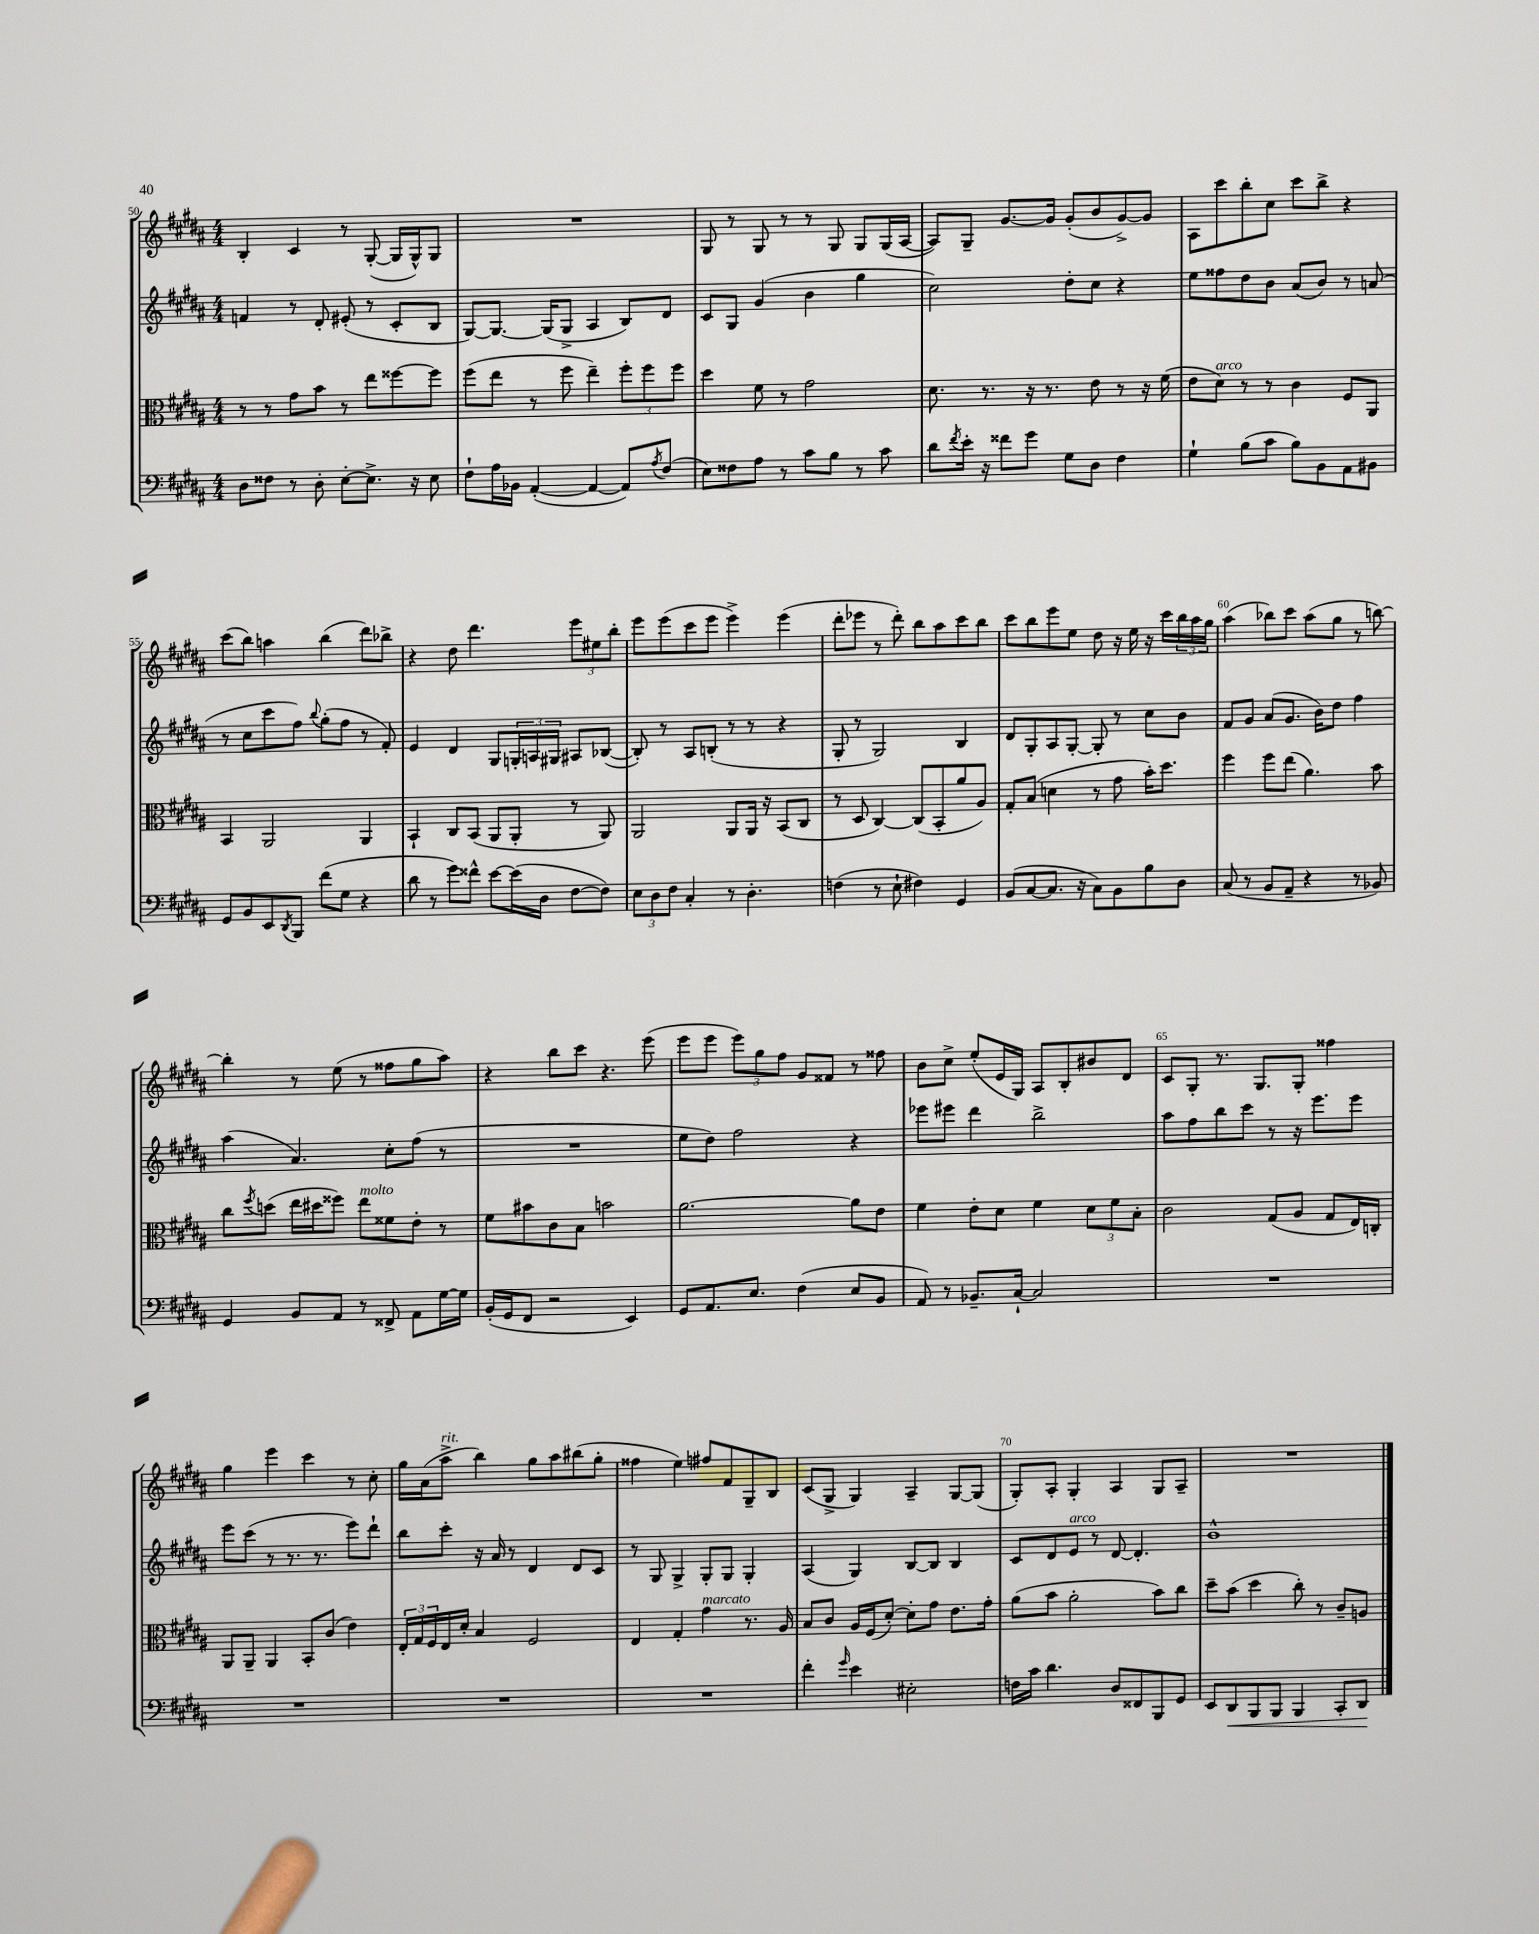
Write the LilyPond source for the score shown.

<<
\new StaffGroup <<
\new Staff = "s0" {
    \clef treble \key b \major \numericTimeSignature \time 4/4
    b4-. cis'4 r8 gis8~-.( gis16 gis16-^) gis8 |
    R1 |
    gis8 r8 gis8 r8 r8 gis8 gis8 gis16( ais16~ |
    ais8) gis8-- gis'8.~ gis'16 gis'8-.( b'8 gis'8~->) gis'8 |
    ais8 cis'''8 b''8-. cis''8 cis'''8 b''8-> r4 |
    cis'''8( b''8) a''4 b''4( dis'''8) bes''8-> |
    r4 dis''8 dis'''4. \tuplet 3/2 { e'''8 eis''8 b''8-. } |
    e'''8 e'''8( cis'''8 e'''8 e'''4->) e'''4( |
    dis'''8-. ees'''8 r8 dis'''8-.) b''8 ais''8 cis'''8 b''8 |
    cis'''8 b''8 e'''8 e''8 dis''8 r16 e''16 r16 cis'''16 \tuplet 3/2 { b''16 ais''16 gis''16 } |
    ais''4( bes''8) cis'''8 ais''8( gis''8 r8 b''8~) |
    b''4-. r8 e''8( r8 fisis''8 gis''8 ais''8) |
    r4 b''8 cis'''8 r4. e'''8( |
    e'''8 e'''8 \tuplet 3/2 { e'''8) gis''8 fis''8 } gis'8 fisis'8 r8 fisis''8 |
    b'8 cis''8-> e''8-.( e'16 gis16) ais8 b8-. bis'8 dis'8 |
    cis'8 gis8-. r8. gis8. gis8-. fisis''4 |
    gis''4 e'''4 cis'''4 r8 cis''8-. |
    gis''16 ais'16( ais''8->^\markup { \italic "rit." } b''4) gis''8 ais''8 bis''8( gis''8-. |
    fisis''4 e''4) fis''8 fis'8 gis8-- b8 |
    cis'8( gis8-> gis4) ais4-- gis8~ gis8( |
    gis8-.) ais8-. gis4-. ais4 gis8 ais8-- |
    R1 \bar "|." |
}
\new Staff = "s1" {
    \clef treble \key b \major \numericTimeSignature \time 4/4
    f'4 r8 dis'8-. eis'8-.( r8 cis'8-. b8 |
    gis8~) gis8.~ gis16( gis8-> ais4 b8) dis'8 |
    cis'8 gis8 gis'4( b'4 gis''4 |
    cis''2) dis''8-. cis''8 r4 |
    e''8 fisis''8 dis''8 b'8 ais'8( b'8) r8 a'8( |
    r8 cis''8 cis'''8 fis''8) \appoggiatura { b''8 } gis''8-.( fis''8 r8 fis'8-.) |
    e'4 dis'4 gis8 \tuplet 3/2 { g16-. a16 gis16 } ais8 bes8~( |
    bes8-.) r8 ais8 b8-.( r8 r8 r4 |
    gis8-. r8 gis2) b4 |
    dis'8 gis8-. ais8 gis8~-. gis8-. r8 cis''8 b'8 |
    fis'8 gis'8 ais'8( gis'8. b'16) dis''8 fis''4 |
    ais''4( ais'4.) cis''8-. fis''8( r8 |
    R1 |
    e''8 dis''8) fis''2 r4 |
    ees'''8 eis'''8 dis'''4 b''2-> |
    ais''8 fis''8 b''8 cis'''8 r8 r16 e'''8. e'''8 |
    e'''8 cis'''8( r8 r8. r8. e'''8) dis'''8-! |
    b''8 cis'''8-. r16 ais'16 r8 dis'4 dis'8 cis'8 |
    r8 gis8 gis4-> gis8-. gis8 gis4-. |
    ais4( gis4) b8~ b8 b4 |
    cis'8 dis'8 e'8^\markup { \italic "arco" } r8 dis'8~ dis'4.-. |
    b'1-^ \bar "|." |
}
\new Staff = "s2" {
    \clef alto \key b \major \numericTimeSignature \time 4/4
    r8 r8 gis'8 b'8 r8 e''8 fisis''8~ fisis''8 |
    fis''8( e''8 r8 fis''8 e''4--) \tuplet 3/2 { fis''8-. fis''8 fis''8 } |
    dis''4 fis'8 r8 gis'2 |
    dis'8. r8. r16 r8. e'8 r8 r16 fis'16( |
    e'8 dis'8^\markup { \italic "arco" }) r8 r8 cis'4 fis8 ais,8 |
    b,4 ais,2 ais,4 |
    b,4-! cis8 b,8( ais,8 ais,8-. r8 ais,8) |
    ais,2 ais,8 ais,16 r16 b,8( cis8 |
    r8 dis8 cis4~) cis8( b,8-. ais'8 ais8) |
    gis8-. b8( d'4 r8 gis'8 b'16-.) dis''8. |
    fis''4 fis''8 e''8( ais'4.) b'8 |
    cis''8 \acciaccatura { fis''8 } d''8( e''16 dis''16 fisis''8) e''8^\markup { \italic "molto" } fisis'8 e'8-. r8 |
    fis'8 bis'8 cis'8 b8 b'2 |
    ais'2.~ ais'8 e'8 |
    fis'4 e'8-. dis'8 fis'4 \tuplet 3/2 { dis'8 fis'8 b8-. } |
    cis'2 gis8( ais8 gis8 e16) c16-. |
    ais,8 ais,8-- ais,4 b,8-. cis'8( e'4) |
    \tuplet 3/2 { e16-. gis16 fis16 } e16 dis'16-. b4 fis2 |
    e4 gis4-. gis'4^\markup { \italic "marcato" } r8. ais16 |
    b8 cis'8 ais16 fis16( dis'8~-.) dis'8-. gis'8 e'8. gis'16-. |
    ais'8( b'8 ais'2-. b'8) cis''8 |
    dis''8-- b'8( dis''4 cis''8-.) r8 cis'8-- a8 \bar "|." |
}
\new Staff = "s3" {
    \clef bass \key b \major \numericTimeSignature \time 4/4
    dis8 fisis8 r8 dis8-. e8~-. e8.-> r16 e8 |
    fis8-! ais16 bes,16 ais,4~-.( ais,4~ ais,8) \acciaccatura { ais8 } fis8( |
    e8) fisis8 ais8 r8 cis'8 b8 r8 cis'8 |
    dis'8 \acciaccatura { fis'8 } e'16-. r16 fisis'8 gis'8 gis8 dis8 fis4 |
    gis4-! b8( cis'8 b8) b,8 ais,8 bis,8 |
    gis,8 b,8 e,8 \acciaccatura { dis,8 } b,,8 fis'8( gis8 r4 |
    dis'8 r8 gis'8) fisis'8-^ e'8~ e'16( dis16 fis8~ fis8) |
    \tuplet 3/2 { e8 dis8 fis8 } cis4-. r8 dis4.-. |
    f4( r8 e8-! fis4) gis,4 |
    b,8( cis8~ cis8. r16 cis8) b,8 b8 dis8 |
    cis8( r8 b,8 ais,8-- r4 r8 bes,8) |
    gis,4 b,8 ais,8 r8 fisis,8-> ais,8 gis16~ gis16 |
    b,16-.( gis,16 fis,8 r2 e,4) |
    gis,8 ais,8. e8. fis4( e8 b,8 |
    ais,8) r8 bes,8.-- cis16~-! cis2 |
    R1 |
    R1 |
    R1 |
    R1 |
    fis'4-. \grace { gis'16 } e'4 eis2-. |
    f16 cis'16 dis'4. dis8 fisis,8 b,,8 gis,8 |
    e,8 dis,8\< b,,8 b,,8 b,,4 cis,8-. dis,8\! \bar "|." |
}
>>
>>
\layout { \context { \Score currentBarNumber = #50 \override BarNumber.break-visibility = ##(#f #t #t) barNumberVisibility = #(every-nth-bar-number-visible 5) } }
